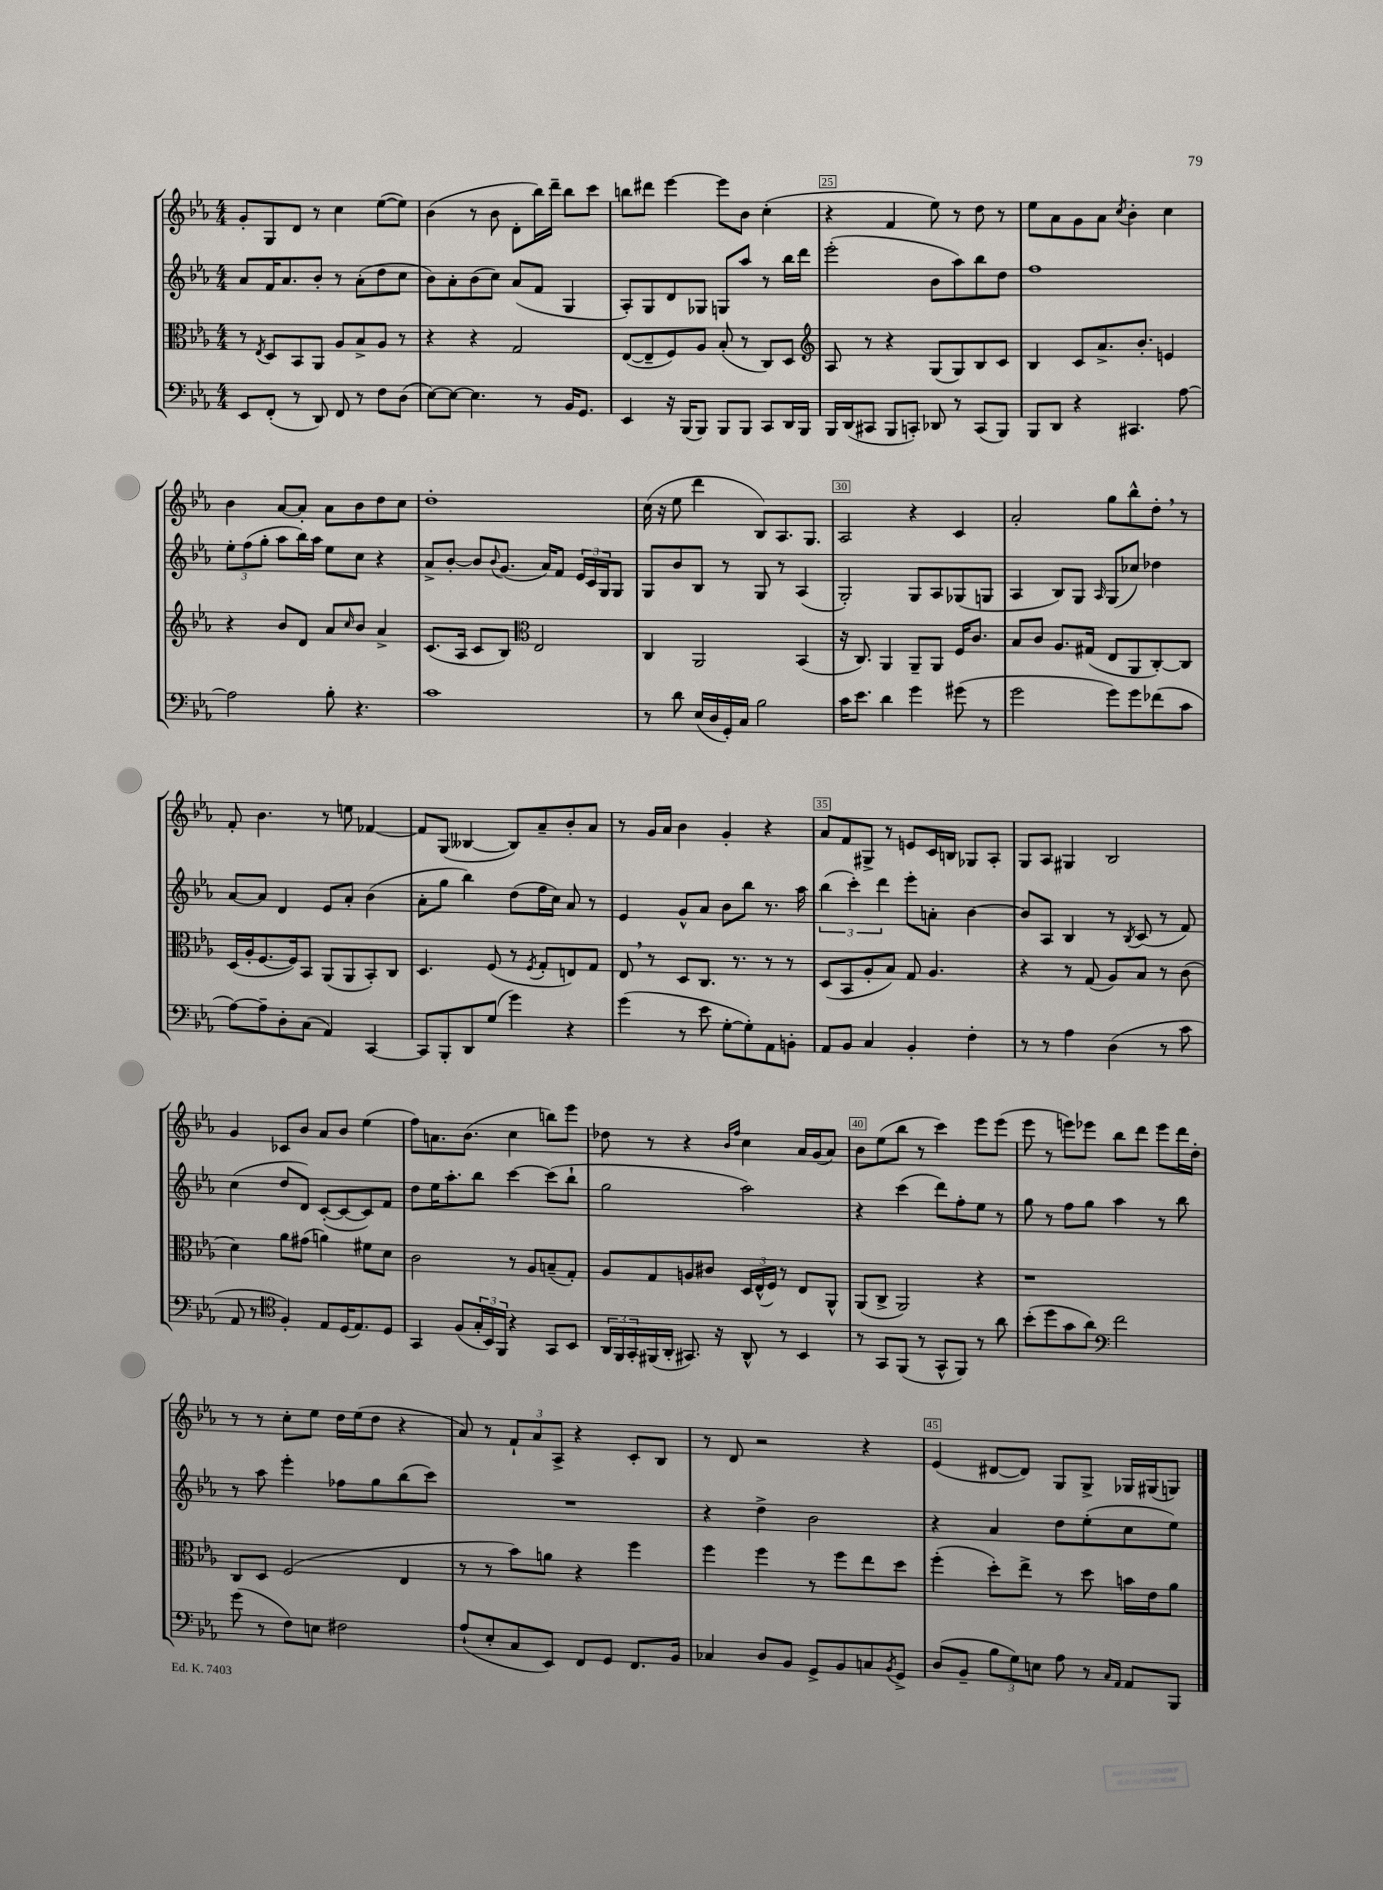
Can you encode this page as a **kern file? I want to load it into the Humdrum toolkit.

**kern	**kern	**kern	**kern
*staff4	*staff3	*staff2	*staff1
*clefF4	*clefC3	*clefG2	*clefG2
*k[b-e-a-]	*k[b-e-a-]	*k[b-e-a-]	*k[b-e-a-]
*M4/4	*M4/4	*M4/4	*M4/4
8EE-	8r	8a-	8g'
.	8qE-	.	.
(8FF'	8D	16f	8G
.	.	8.a-	.
8r	8BB-	.	8d
8DD)	8AA-	8b-'	8r
8FF	8A-	8r	4cc
8r	8B-^	(8a-'	.
8F	8A-	8dd	([8ee-
(8D	8r	8cc	8ee-])
=	=	=	=
[8E-)	4r	8b-)	(4b-
8E-_	.	8a-'	.
4.E-]	4r	(8b-	8r
.	.	8cc)	8b-
.	2G	(8a-	8d'
8r	.	8f	16bb-)
.	.	.	16ddd~
16BB-	.	4G	8bb-
8.GG	.	.	.
.	.	.	8ccc
=	=	=	=
4EE-	([8E-	8A-')	8bb
.	8E-~]	8G	8ddd#
16r	8F)	8d	[4eee-
(16BBB-	.	.	.
8BBB-)	8A-	8G-	.
8BBB-	(8B-'	8G	8eee-]
8BBB-	8r	8aa-	8b-
8CC	8C)	8r	(4cc'
16DD	8D	16bb-	.
16BBB-	.	16ddd	.
=	=	=	=
*	*clefG2	*	*
16BBB-	8A-	(2eee-'	4r
(16DD	.	.	.
8CC#	8r	.	.
8BBB-	4r	.	4f
8CC')	.	.	.
8DD-	(8G	8b-	8ee-)
8r	8G)	8aa-)	8r
(8CC	8B-	8bb-	8dd
8BBB-)	8c	8dd	8r
=	=	=	=
8BBB-	4B-	1ff	8ee-
8DD	.	.	8a-
4r	8c	.	8g
.	8.a-^	.	8a-
.	.	.	8qcc
4.CC#	.	.	4b-'
.	8.b-'	.	.
.	4e	.	4cc
[8A-	.	.	.
=	=	=	=
2A-]	4r	12ee-'	4b-
.	.	(12ff	.
.	.	12gg'	.
.	8b-	8aa-	[8a-
.	8d	16bb-)	8a-']
.	.	16aa-	.
8B-'	8a-	8ee-	8a-
.	16qqcc	.	.
4.r	8b-	8cc	8b-
.	4a-^	4r	8dd
.	.	.	8cc
=	=	=	=
1c	(8.c	8a-^	1dd'
.	.	[8b-'	.
.	16A-	.	.
.	8c	8b-]	.
.	.	8qqb-	.
.	8B-)	(8.g	.
*	*clefC3	*	*
.	2E-	.	.
.	.	16a-)	.
.	.	8f	.
.	.	24e-	.
.	.	24c	.
.	.	24G	.
.	.	8G	.
=	=	=	=
8r	4C	8G	(16cc
.	.	.	16r
8d	.	8b-	8ee-
(16E-	2AA-	8B-	4ddd
16D	.	.	.
16GG')	.	8r	.
16C	.	.	.
2B-	.	8G	8B-)
.	.	8r	8.A-
.	(4BB-	(4A-	.
.	.	.	8.G
=	=	=	=
16c	16r	2G')	2A-
8.e-	8.C)	.	.
4d	4AA-	.	.
4g	8AA-~	8G	4r
.	8AA-	8A-	.
(8g#	16F	(8G-	4c
.	8.c	.	.
8r	.	8G	.
=	=	=	=
2g	8B-	4A-	2a-'
.	8c	.	.
.	8.A-	8B-)	.
.	.	8G	.
.	(16G#	.	.
.	.	16qqA-	.
8g)	8E-	(8G	8gg
8g	8AA-	8cc-)	8bb-^^
(8f-	[8C')	4dd-	8dd'
8c	8C]	.	8r
=	=	=	=
[8A-)	(16D	[8a-	8f'
.	16A-'	.	.
8A-~]	[8.F	8a-]	4.b-
8D'	.	4d	.
.	16F])	.	.
(8C	8BB-	.	.
4AA-)	(8AA-	8e-	8r
.	8AA-	8a-'	8ee
[4CC	8BB-')	(4b-	[4f-
.	8C	.	.
=	=	=	=
8CC]	4.D	8a-'	8f-]
8BBB-'	.	8gg	(8G
8DD	.	4bb-)	[4B--
(8G	(8F	.	.
4g)	8r	(8dd	8B--])
.	8qF	.	.
.	8G'	16ff	8a-~
.	.	16cc)	.
4r	8E)	8a-	8b-'
.	8G	8r	8a-
=	=	=	=
(4g	8E-	4e-	8r
.	8r	.	16g
.	.	.	16a-
8r	8D	8g^^	4b-
8e-	8.C	8a-	.
[8G'	.	8b-	4g'
.	8.r	.	.
8G'])	.	8bb-	.
8AA-	8r	8.r	4r
8BB'	8r	.	.
.	.	16aa-	.
=	=	=	=
8AA-	(8D	(6bb-	8a-
8BB-	8BB-	.	8f
.	.	6ccc')	.
4C	8A-'	.	8G#^
.	.	6ddd	.
.	8B-)	.	8r
4BB-'	8G	8eee-'	8e
.	4.A-	8a'	16c
.	.	.	16B
4F'	.	[4b-	8G-
.	.	.	8A-'
=	=	=	=
8r	4r	8b-]	8G
8r	.	8A-	8A-
4A-	8r	4B-	4G#
.	(8G	.	.
(4D	8A-)	8r	2B-
.	.	8qB-	.
.	8B-	(8c	.
8r	8r	8r	.
8c	(8c	8f)	.
=	=	=	=
8AA-	4d)	(4cc	4g
8r	.	.	.
*clefC4	*	*	*
4F')	8a-	8dd	8c-
.	(8g#	8d)	8b-
8E-	4a)	([8c'	8a-
(16D	.	8c_	8b-
8.E-)	.	.	.
.	8f#	8c])	(4ee-
8D	8d	8f	.
=	=	=	=
4GG	2c	8dd	8ff)
.	.	16ee-	8.a
.	.	8.aa-'	.
(8F	.	.	.
.	.	.	(8.b-
24G'	.	8bb-	.
24BB-)	.	.	.
24FF	.	.	.
4r	8r	[4ccc	4cc
.	8A-	.	.
8GG	(8B~	(8ccc]	8bb)
8BB-	8G')	8bb-`	8eee-
=	=	=	=
24AA-	8A-	2gg	8dd-
24FF	.	.	.
24GG'	.	.	.
(16FF#	8G	.	8r
16AA-'	.	.	.
8.GG#)	8A	.	4r
.	8c#	.	.
16r	.	.	.
.	.	.	16qqb-
.	.	.	16qqff
8AA-^^	24D	2aa-)	4cc
.	(24E-^^	.	.
.	24F)	.	.
8r	8r	.	.
4BB-	8E-	.	16a-
.	.	.	(16g
.	8AA-^^	.	8a-)
=	=	=	=
8r	(8AA-	4r	8b-
8GG	8C^	.	(8ee-
(8FF	2AA-)	(4ccc	8bb-
8r	.	.	8r
8GG^^	.	8ddd)	4ccc)
8FF)	.	8ff'	.
8r	4r	8ee-	8eee-
8a-	.	8r	(8eee-
=	=	=	=
(8b-'	1r	8gg	8eee-
8dd	.	8r	8r
8g	.	8ff	8eee)
8a-)	.	8gg	8eee-
*clefF4	*	*	*
2f	.	4aa-	8bb-
.	.	.	8ddd
.	.	8r	8eee-
.	.	8bb-	16ddd
.	.	.	16dd'
=	=	=	=
(8g	8C	8r	8r
8r	8D	8aa-	8r
8F)	(2F	4eee-'	8cc'
8E	.	.	8ee-
2F#	.	8ff-	16dd
.	.	.	(16ee-
.	.	8gg	8dd
.	4E-	(8bb-	4r
.	.	8ccc)	.
=	=	=	=
(8A-`	8r	1r	8a-)
8E-'	8r	.	8r
8C	8b-)	.	12f`
.	.	.	12a-
8EE-)	8a	.	.
.	.	.	12A-^
8FF	4r	.	4r
8GG	.	.	.
8.FF	4ff	.	8c'
.	.	.	8B-
16BB-	.	.	.
=	=	=	=
4C-	4ff	4r	8r
.	.	.	8d
8D	4ff	4dd^	2r
8BB-	.	.	.
8GG^	8r	2b-	.
8BB-	8ff	.	.
8C	8ee-	.	4r
8qBB-	.	.	.
8GG^	8dd	.	.
=	=	=	=
(8D	(4ff'	4r	(4e-
8BB-~	.	.	.
12B-	8dd')	4a-	[8d#
12G)	.	.	.
.	8ee-^	.	8d#])
12E	.	.	.
8A-	8r	8dd	8G
8r	8dd	(8ee-'	8G^
16qqC	.	.	.
16qqAA-	.	.	.
8AA-	16b	8cc	16G-
.	16e-	.	(16G#
8BBB-	8a-	8ee-)	8G)
==	==	==	==
*-	*-	*-	*-
